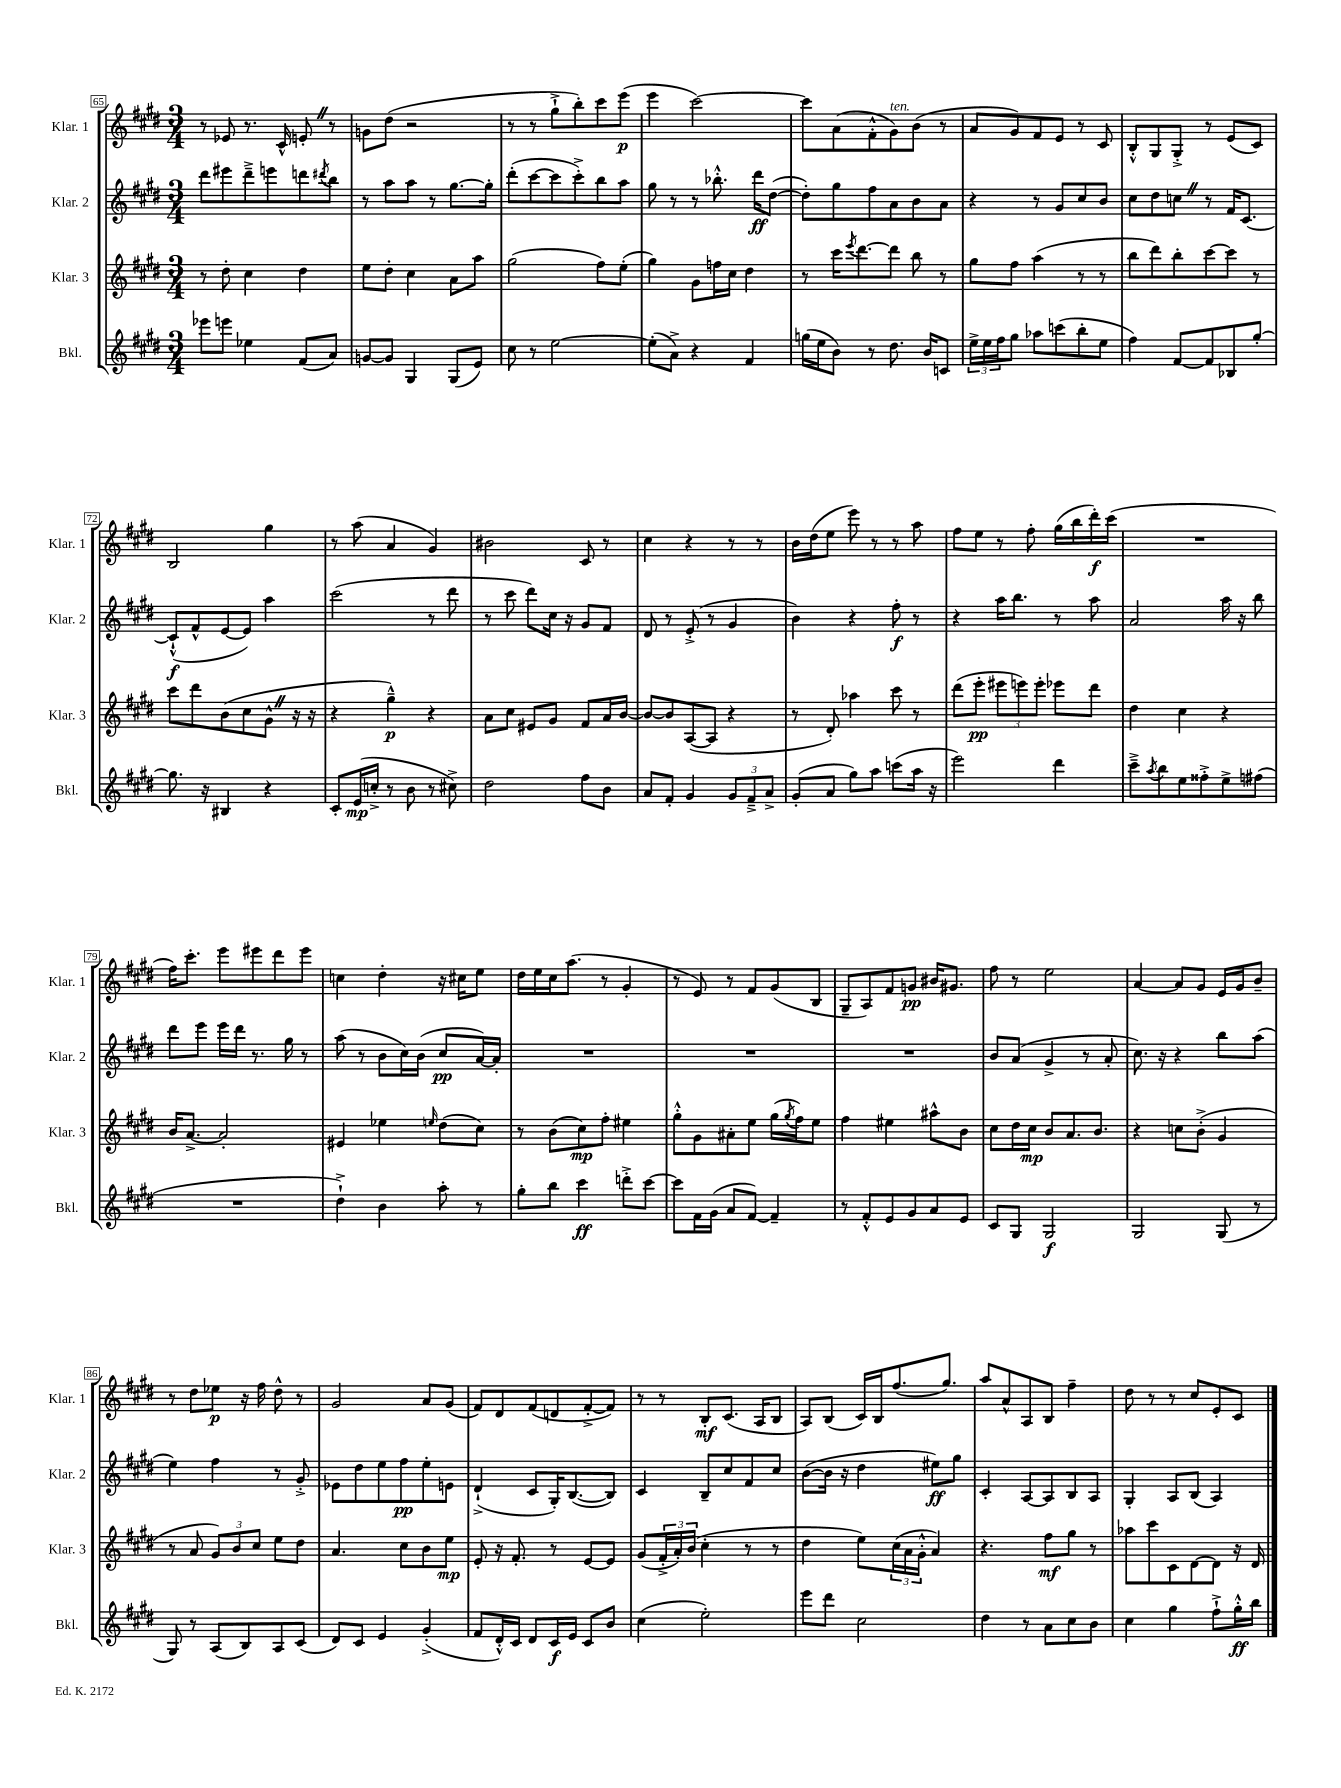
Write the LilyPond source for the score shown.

<<
\new StaffGroup <<
\new Staff = "s0" \with { instrumentName = "Klar. 1" shortInstrumentName = "Klar. 1" } {
    \clef treble \key e \major \numericTimeSignature \time 3/4
    r8 ees'8 r8. cis'16-^ e'8-. \once \override BreathingSign.text = \markup { \musicglyph "scripts.caesura.straight" } \breathe r8 |
    g'8 dis''8( r2 |
    r8 r8 gis''8-!-> b''8-.) cis'''8 e'''8\p( |
    e'''4 cis'''2~) |
    cis'''8 a'8( fis'8-.-^ gis'8^\markup { \italic "ten." }) b'8( r8 |
    a'8 gis'8) fis'8 e'8 r8 cis'8 |
    b8-.-^ gis8 gis8-.-> r8 e'8( cis'8) |
    b2 gis''4 |
    r8 a''8( a'4 gis'4) |
    bis'2 cis'8 r8 |
    cis''4 r4 r8 r8 |
    b'16 dis''16( e''8 e'''8) r8 r8 a''8 |
    fis''8 e''8 r8 fis''8-. gis''16( b''16 dis'''16-.\f) cis'''16( |
    R2. |
    fis''16) cis'''8.-. e'''8 eis'''8 dis'''8 eis'''8 |
    c''4 dis''4-. r16 cis''16 e''8 |
    dis''16 e''16 cis''16 a''8.( r8 gis'4-. |
    r8 e'8) r8 fis'8 gis'8( b8 |
    gis8-- a8) fis'8 g'8\pp bis'16 gis'8. |
    fis''8 r8 e''2 |
    a'4~ a'8 gis'8 e'16 gis'16 b'8-- |
    r8 dis''8 ees''8\p r16 fis''16 dis''8-^ r8 |
    gis'2 a'8 gis'8( |
    fis'8) dis'8 fis'8( d'8 fis'8~-.-> fis'8) |
    r8 r8 b8-.\mf cis'8.( a16 b8 |
    a8) b8( cis'16) b16 fis''8.( gis''8.) |
    a''8 a'8-^ a8 b8 fis''4-- |
    dis''8 r8 r8 cis''8 e'8-. cis'8 \bar "|." |
}
\new Staff = "s1" \with { instrumentName = "Klar. 2" shortInstrumentName = "Klar. 2" } {
    \clef treble \key e \major \numericTimeSignature \time 3/4
    dis'''8 eis'''8 dis'''8---> e'''8 d'''8 \acciaccatura { dis'''8 } b''8 |
    r8 a''8 a''8 r8 gis''8.~ gis''16-. |
    dis'''8-.( cis'''8~ cis'''8 cis'''8-.->) b''8 a''8 |
    gis''8 r8 r8 bes''8.-.-^ dis'''16\ff dis''8~( |
    dis''8-.) gis''8 fis''8 a'8 b'8 a'8 |
    r4 r8 gis'8 cis''8 b'8 |
    cis''8 dis''8 c''8 \once \override BreathingSign.text = \markup { \musicglyph "scripts.caesura.straight" } \breathe r8 fis'16 cis'8.~ |
    cis'8-!-^\f( fis'8-^ e'8~ e'8) a''4 |
    cis'''2( r8 dis'''8 |
    r8 cis'''8 dis'''8) cis''16 r16 gis'8 fis'8 |
    dis'8 r8 e'8-.->( r8 gis'4 |
    b'4) r4 fis''8-.\f r8 |
    r4 a''16 b''8. r8 a''8 |
    a'2 a''16 r16 b''8 |
    dis'''8 e'''8 e'''16 dis'''16 r8. gis''16 r8 |
    a''8( r8 b'8 cis''16) b'16( cis''8\pp a'16~) a'16-. |
    R2. |
    R2. |
    R2. |
    b'8 a'8( gis'4-> r8 a'8-. |
    cis''8.) r16 r4 b''8 a''8( |
    e''4) fis''4 r8 gis'8-.-> |
    ees'8 dis''8 e''8 fis''8\pp e''8-. e'8 |
    dis'4-!->( cis'8 gis16-.) b8.~( b8) |
    cis'4 b8-- cis''8 fis'8 cis''8 |
    b'8~( b'16 r16 dis''4 eis''8\ff) gis''8 |
    cis'4-. a8~ a8 b8 a8 |
    gis4-. a8 b8( a4) \bar "|." |
}
\new Staff = "s2" \with { instrumentName = "Klar. 3" shortInstrumentName = "Klar. 3" } {
    \clef treble \key e \major \numericTimeSignature \time 3/4
    r8 dis''8-. cis''4 dis''4 |
    e''8 dis''8-. cis''4 a'8 a''8 |
    gis''2( fis''8) e''8-.( |
    gis''4) gis'8 f''16 cis''16 dis''4 |
    r8 cis'''16 \acciaccatura { e'''8 } dis'''8.~ dis'''8 b''8 r8 |
    gis''8 fis''8 a''4( r8 r8 |
    b''8 dis'''8) b''8-. cis'''8~ cis'''8 r8 |
    cis'''8 dis'''8 b'8( cis''8 gis'8-^ \once \override BreathingSign.text = \markup { \musicglyph "scripts.caesura.straight" } \breathe r16 r16 |
    r4 gis''4---^\p) r4 |
    a'8 cis''8 eis'8 gis'8 fis'8 a'16 b'16~ |
    b'8~ b'8 a8~( a8 r4 |
    r8 dis'8-.) aes''4 cis'''8 r8 |
    dis'''8( e'''8-.\pp \tuplet 3/2 { eis'''8 e'''8) e'''8-. } ees'''8 dis'''8 |
    dis''4 cis''4 r4 |
    b'16 a'8.~-> a'2-. |
    eis'4 ees''4 \grace { e''16 } dis''8( cis''8) |
    r8 b'8( cis''8\mp) fis''8-. eis''4 |
    gis''8-.-^ gis'8 ais'8-. e''8 gis''16( \acciaccatura { gis''8 } fis''16) e''8 |
    fis''4 eis''4 ais''8-^ b'8 |
    cis''8 dis''16 cis''16\mp b'8 a'8. b'8. |
    r4 c''8 b'8-.->( gis'4 |
    r8 a'8 \tuplet 3/2 { gis'8) b'8 cis''8 } e''8 dis''8 |
    a'4. cis''8 b'8 e''8\mp |
    e'8-. r16 fis'8.-. r8 e'8~ e'8 |
    gis'8( \tuplet 3/2 { fis'16-.-> a'16-.) b'16( } cis''4-. r8 r8 |
    dis''4 e''8) \tuplet 3/2 { cis''16( a'16 gis'16-.-^ } a'4) |
    r4. fis''8\mf gis''8 r8 |
    aes''8 cis'''8 cis'8 dis'8~ dis'8 r16 dis'16 \bar "|." |
}
\new Staff = "s3" \with { instrumentName = "Bkl." shortInstrumentName = "Bkl." } {
    \clef treble \key e \major \numericTimeSignature \time 3/4
    ees'''8 e'''8 ees''4 fis'8( a'8) |
    g'8~ g'8 gis4 gis8( e'8) |
    cis''8 r8 e''2~ |
    e''8-.( a'8->) r4 fis'4 |
    g''16( e''16 b'8) r8 dis''8. b'16 c'8 |
    \tuplet 3/2 { e''16-> e''16 fis''16 } gis''8 aes''8 c'''8( b''8-. e''8 |
    fis''4) fis'8~ fis'8 bes8 gis''8~-. |
    gis''8. r16 bis4 r4 |
    cis'8-. e'16\mp( c''16-.-> r8 b'8 r8 cis''8->) |
    dis''2 fis''8 b'8 |
    a'8 fis'8-. gis'4 \tuplet 3/2 { gis'8 fis'8---> a'8-> } |
    gis'8-.( a'8 gis''8) a''8 c'''8( a''16 r16 |
    e'''2) dis'''4 |
    cis'''8---> \acciaccatura { a''8 } b''8 e''8 fisis''8-.-> e''8-> fis''8( |
    R2. |
    dis''4-!->) b'4 a''8-. r8 |
    gis''8-. b''8 cis'''4\ff d'''8-.-> cis'''8~ |
    cis'''8 fis'16 gis'16( a'8 fis'8~) fis'4-- |
    r8 fis'8-.-^ e'8 gis'8 a'8 e'8 |
    cis'8 gis8 gis2\f |
    gis2 gis8( r8 |
    gis8) r8 a8( b8) a8 cis'8( |
    dis'8) cis'8 e'4 gis'4-.->( |
    fis'8 dis'16-.-^) cis'16 dis'8 cis'16\f e'16 cis'8 b'8 |
    cis''4( e''2-.) |
    e'''8 dis'''8 cis''2 |
    dis''4 r8 a'8 cis''8 b'8 |
    cis''4 gis''4 fis''8-!-> gis''16-.-^\ff b''16 \bar "|." |
}
>>
>>
\layout { \context { \Score currentBarNumber = #65 \override BarNumber.stencil = #(make-stencil-boxer 0.1 0.3 ly:text-interface::print) } }
